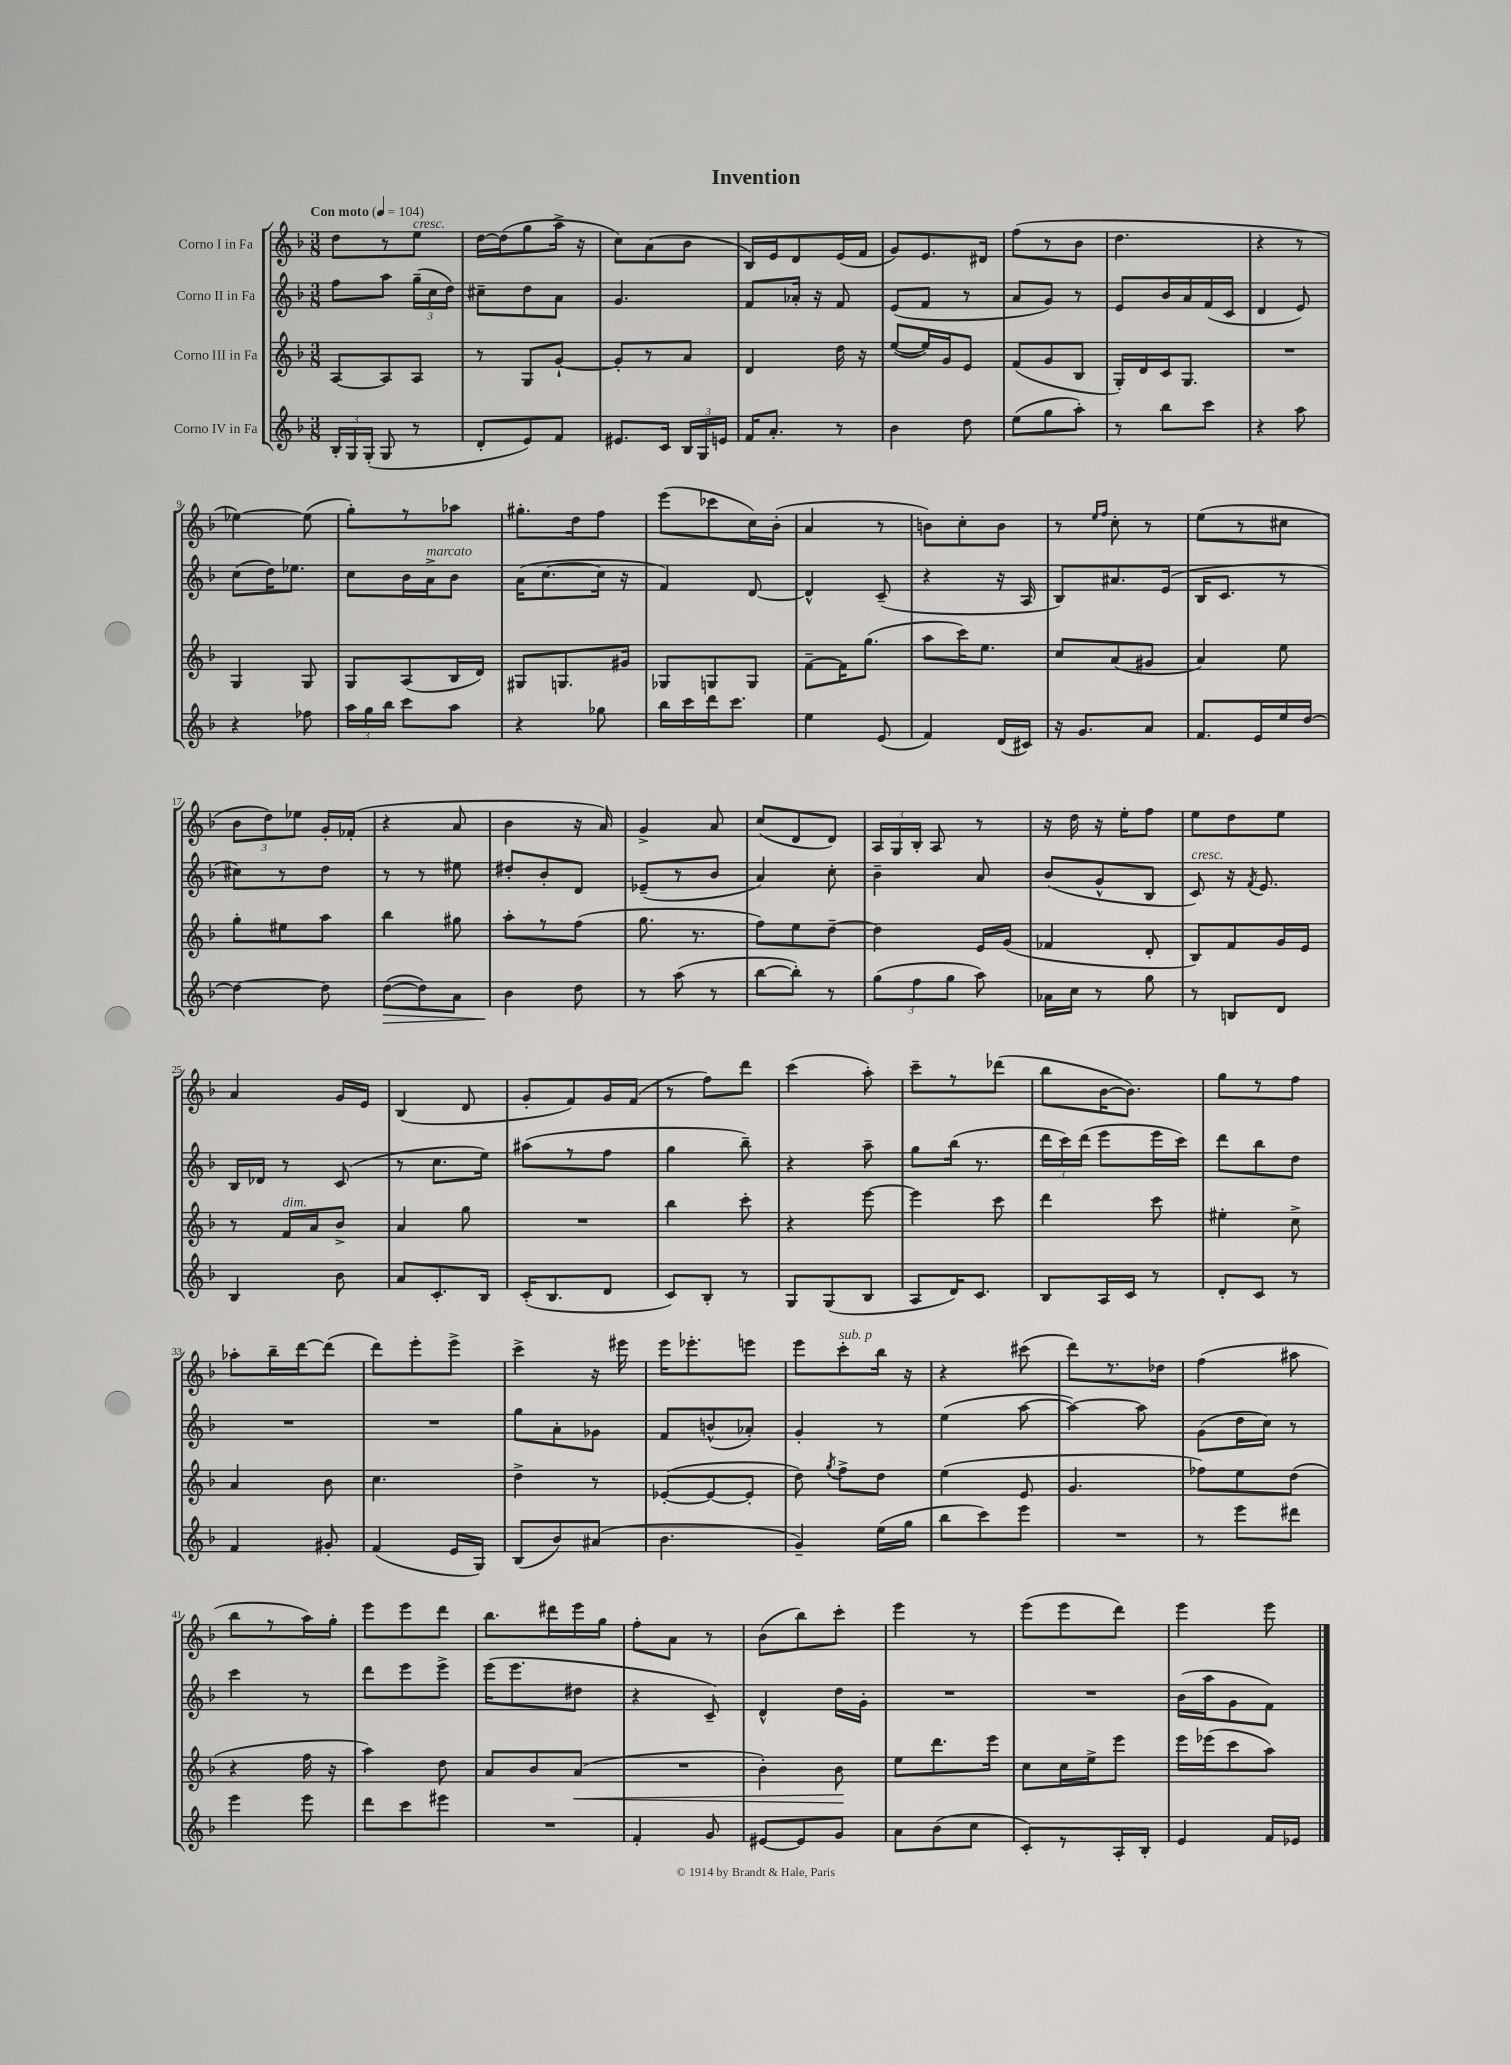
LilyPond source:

\header { title = "Invention" }
<<
\new StaffGroup <<
\new Staff = "s0" \with { instrumentName = "Corno I in Fa" } {
    \clef treble \key f \major \numericTimeSignature \time 3/8 \tempo "Con moto" 4 = 104
    \autoBeamOff d''8[ r8 e''8]^\markup { \italic "cresc." } |
    d''16[~ d''16( g''8 a''16]-> r16 |
    c''8[) a'8( bes'8] |
    bes16[) e'16 d'8 e'16( f'16] |
    g'8[) e'8. dis'16] |
    f''8[( r8 bes'8] |
    d''4. |
    r4 r8 |
    ees''4~) ees''8( |
    g''8[-.) r8 aes''8] |
    gis''8.[-. d''16 f''8] |
    e'''8[( ces'''8 c''16) bes'16]-.( |
    a'4 r8 |
    b'8[) c''8-. b'8] |
    r8 \grace { e''16[ f''16] } c''8-. r8 |
    e''8[( r8 cis''8] |
    \tuplet 3/2 { bes'8[ d''8) ees''8] } g'16[-. fes'16]-.( |
    r4 a'8 |
    bes'4 r16 a'16) |
    g'4-> a'8 |
    c''8[( d'8 d'8]) |
    \tuplet 3/2 { a16[ g16 bes16]-. } a8 r8 |
    r16 d''16 r16 e''16[-. f''8] |
    e''8[ d''8 e''8] |
    a'4 g'16[ e'16] |
    bes4( d'8 |
    g'8[-. f'8) g'16 f'16]( |
    r8 f''8[) d'''8] |
    c'''4( a''8-.) |
    c'''8[-- r8 des'''8]( |
    bes''8[ bes'16~ bes'8.]) |
    g''8[ r8 f''8] |
    aes''8[-. bes''16-- d'''16~ d'''8]( |
    d'''8[) e'''8-. e'''8]-> |
    c'''4-> r16 eis'''16 |
    e'''16[ ees'''8.-. e'''8] |
    e'''8[ c'''8-.^\markup { \italic "sub. p" } bes''16] r16 |
    r4 cis'''8( |
    d'''8[) r8. des''16] |
    f''4( ais''8 |
    bes''8[ r8 a''16) g''16]-. |
    e'''8[ e'''8 d'''8] |
    bes''8.[ dis'''16 e'''16 g''16] |
    f''8[-. a'8] r8 |
    bes'8[( bes''8) c'''8]-. |
    e'''4 r8 |
    e'''8[( e'''8 d'''8]) |
    e'''4 e'''8 \bar "|." |
}
\new Staff = "s1" \with { instrumentName = "Corno II in Fa" } {
    \clef treble \key f \major \numericTimeSignature \time 3/8
    \autoBeamOff f''8[ a''8] \tuplet 3/2 { g''16[--( c''16 d''16]) } |
    cis''8[-- d''8 a'8] |
    g'4. |
    f'8[ aes'16]-. r16 f'8 |
    e'8[( f'8] r8 |
    a'8[ g'8]) r8 |
    e'8[ bes'16 a'16 f'16( c'16] |
    d'4 e'8) |
    c''8[( d''16) ees''8.] |
    c''8[ bes'16 a'16->^\markup { \italic "marcato" } bes'8] |
    a'16[( c''8.~ c''16] r16 |
    f'4) d'8~ |
    d'4-^ c'8--( |
    r4 r16 a16 |
    bes8[) ais'8. e'16]( |
    bes16[ c'8.] r8 |
    cis''8[) r8 d''8] |
    r8 r8 eis''8 |
    dis''8[-. bes'8-. d'8] |
    ees'8[--( r8 bes'8] |
    a'4) c''8-. |
    bes'4-- a'8 |
    bes'8[( g'8-^ bes8] |
    c'8^\markup { \italic "cresc." }) r16 \acciaccatura { f'8 } e'8. |
    bes16[ des'16] r8 c'8( |
    r8 c''8.[ e''16]) |
    ais''8[( r8 f''8] |
    g''4 bes''8--) |
    r4 a''8-- |
    g''8[ bes''16]( r8. |
    \tuplet 3/2 { d'''16[ c'''16) d'''16]( } e'''8[ e'''16 c'''16]) |
    d'''8[ bes''8 d''8] |
    R4. |
    R4. |
    g''8[ a'8-. ges'8] |
    f'8[ b'8-^( aes'8]-.) |
    g'4-. r8 |
    e''4( a''8~ |
    a''4~) a''8 |
    g'8[( d''16 c''16]) r8 |
    c'''4 r8 |
    d'''8[ e'''8 e'''8]-> |
    e'''16[( e'''8. dis''8] |
    r4 c'8--) |
    d'4-^ d''16[ g'16]-. |
    R4. |
    R4. |
    bes'16[( a''16 g'8 f'8]) \bar "|." |
}
\new Staff = "s2" \with { instrumentName = "Corno III in Fa" } {
    \clef treble \key f \major \numericTimeSignature \time 3/8
    \autoBeamOff a8[~ a8 a8] |
    r8 g8[ g'8]~-! |
    g'8[-. r8 a'8] |
    d'4 d''16 r16 |
    e''8[~( e''16) g'16 e'8] |
    f'8[( g'8 bes8] |
    g16[-.) d'16 c'16 g8.] |
    R4. |
    g4 g8 |
    g8[ a8( bes16 d'16]) |
    gis8[ g8. gis'16] |
    ges8[ g8 g8] |
    f'8[~-- f'16 g''8.]( |
    a''8[ c'''16) e''8.] |
    c''8[ a'8( gis'8] |
    a'4) e''8 |
    g''8[-. eis''8 a''8] |
    bes''4 gis''8 |
    a''8[-. r8 f''8]( |
    g''8. r8. |
    f''8[) e''8 d''8]~-- |
    d''4 e'16[ g'16]( |
    fes'4 d'8-. |
    bes8[) f'8 g'16 e'16] |
    r8 f'16[^\markup { \italic "dim." } a'16 bes'8]-> |
    a'4 g''8 |
    R4. |
    bes''4 c'''8-. |
    r4 e'''8~ |
    e'''4 c'''8 |
    d'''4 c'''8 |
    eis''4-. c''8-> |
    a'4 bes'8 |
    c''4. |
    d''4-> r8 |
    ees'8[~-.( ees'8~ ees'8]-. |
    d''8) \acciaccatura { g''8 } f''8[-> d''8] |
    e''4( e'8 |
    g'4. |
    fes''8[) e''8 d''8]( |
    r4 f''16 r16 |
    a''4) d''8 |
    a'8[ bes'8 a'8]\<( |
    R4. |
    bes'4-.) bes'8\! |
    e''8[ d'''8. e'''16] |
    c''8[ c''16 e''16-> e'''8] |
    e'''16[ ees'''16( c'''8 a''8]) \bar "|." |
}
\new Staff = "s3" \with { instrumentName = "Corno IV in Fa" } {
    \clef treble \key f \major \numericTimeSignature \time 3/8
    \autoBeamOff \tuplet 3/2 { bes16[-. g16 g16]-.( } g8 r8 |
    d'8[-. e'8) f'8] |
    eis'8.[ c'16] \tuplet 3/2 { bes16[ g16 e'16] } |
    f'16[ a'8.]-. r8 |
    bes'4 d''8 |
    e''8[( g''8 a''8]-.) |
    r8 bes''8[ c'''8] |
    r4 a''8 |
    r4 fes''8 |
    \tuplet 3/2 { a''16[ g''16 bes''16] } c'''8[ a''8] |
    r4 ges''8 |
    bes''16[ c'''16 d'''16 c'''8.] |
    e''4 e'8( |
    f'4) d'16[( cis'16]) |
    r16 g'8.[ a'8] |
    f'8.[ e'16 e''16 d''16]~ |
    d''4~ d''8 |
    d''8[~\>( d''8) a'8] |
    bes'4\! d''8 |
    r8 a''8( r8 |
    bes''8[~ bes''8]-.) r8 |
    \tuplet 3/2 { g''8[( f''8 g''8] } a''8) |
    aes'16[ c''16] r8 g''8 |
    r8 b8[ d'8] |
    bes4 bes'8 |
    a'8[ c'8.-. bes16] |
    c'16[-.( bes8. d'8] |
    c'8[) bes8]-. r8 |
    g8[ g8( bes8] |
    a8[ d'16) c'8.] |
    bes8[ a16 c'16] r8 |
    d'8[-. c'8] r8 |
    f'4 gis'8-. |
    f'4( e'16[ g16]) |
    bes8[( bes'8) ais'8]( |
    bes'4. |
    g'4--) e''16[( g''16] |
    bes''8[ c'''8) e'''8] |
    R4. |
    r8 e'''8[ dis'''8] |
    e'''4 e'''8 |
    d'''8[ c'''8 eis'''8] |
    R4. |
    f'4-. g'8 |
    eis'8[~ eis'8 g'8] |
    a'8[ bes'8( c''8] |
    c'8[-.) r8 a16-. bes16]-. |
    e'4 f'16[ ees'16] \bar "|." |
}
>>
>>
